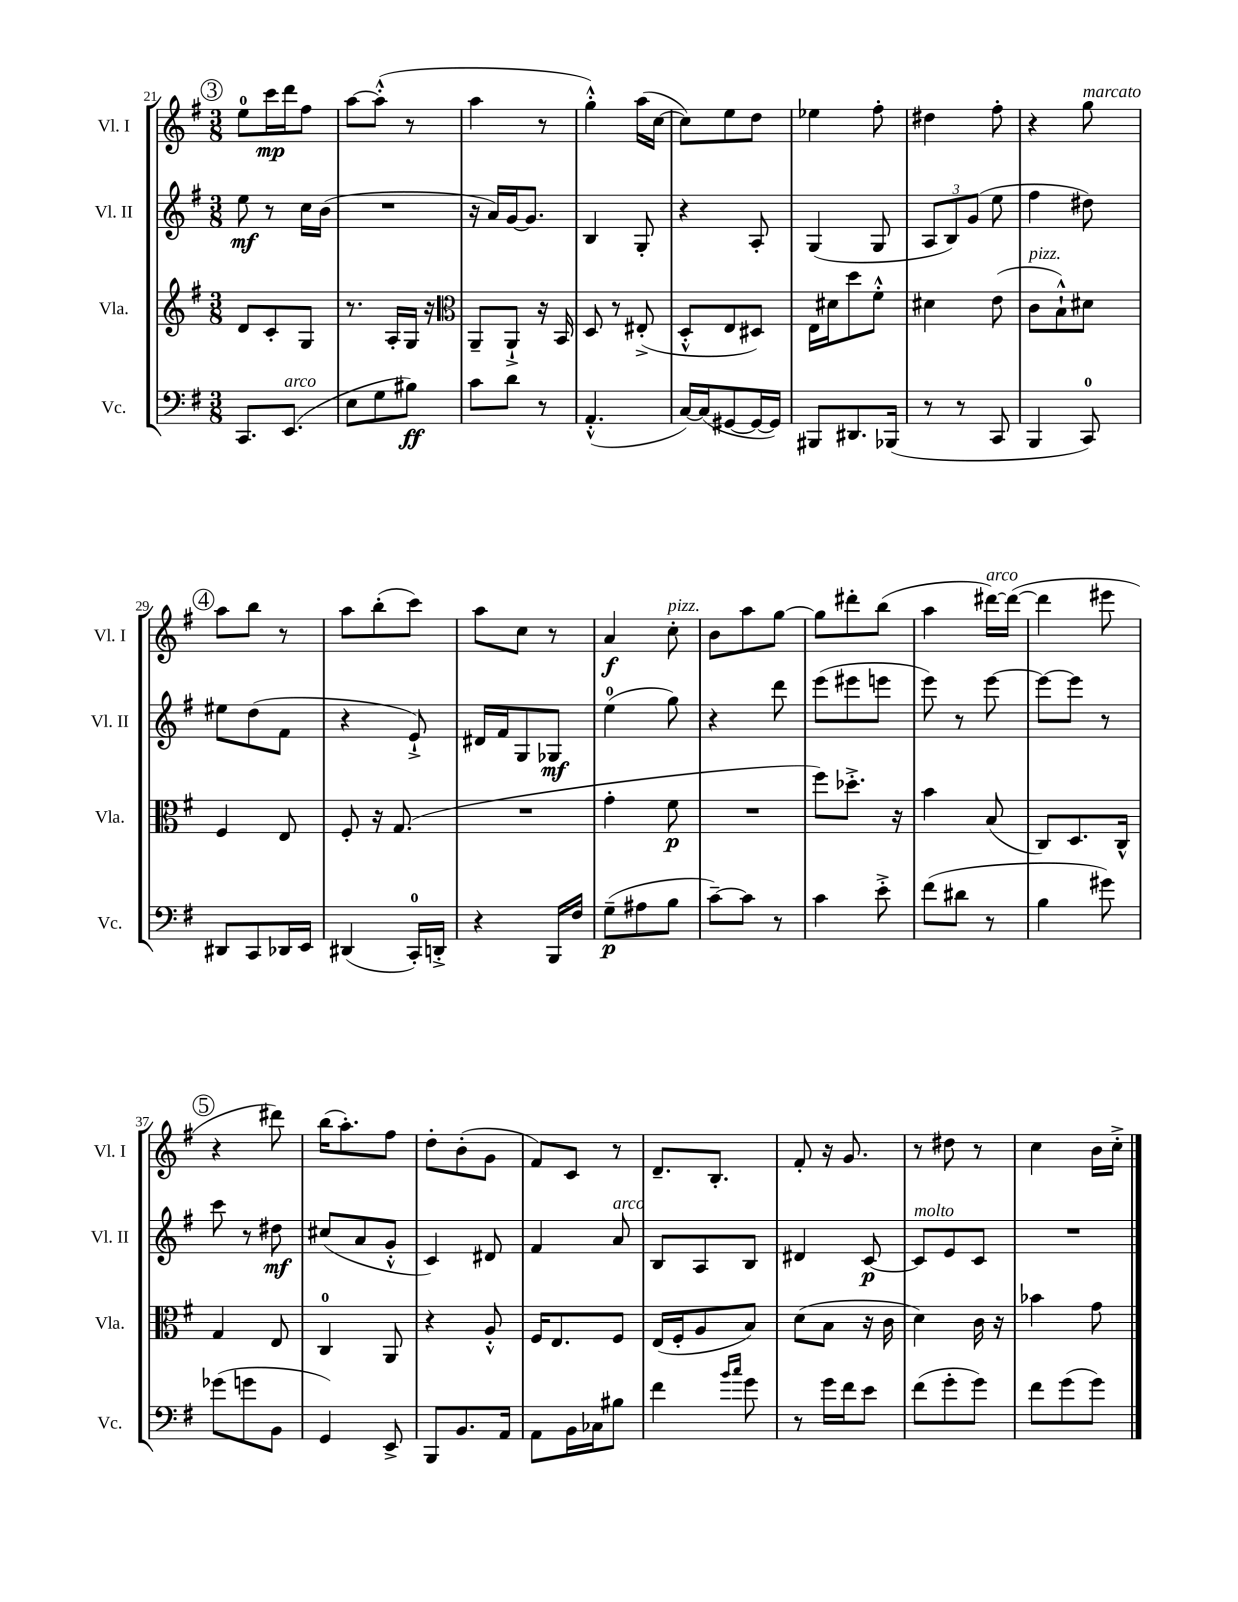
<<
\new StaffGroup <<
\new Staff = "s0" \with { instrumentName = "Vl. I" shortInstrumentName = "Vl. I" } {
    \clef treble \key g \major \numericTimeSignature \time 3/8
    \autoBeamOff \mark \markup { \circle "3" } e''8[-0 c'''16\mp d'''16 fis''8] |
    a''8[~ a''8]-.-^( r8 |
    a''4 r8 |
    g''4-.-^) a''16[( c''16]~ |
    c''8[) e''8 d''8] |
    ees''4 fis''8-. |
    dis''4 fis''8-. |
    r4 g''8^\markup { \italic "marcato" } |
    \mark \markup { \circle "4" } a''8[ b''8] r8 |
    a''8[ b''8-.( c'''8]) |
    a''8[ c''8] r8 |
    a'4\f c''8-.^\markup { \italic "pizz." } |
    b'8[ a''8 g''8]~ |
    g''8[ dis'''8-. b''8]( |
    a''4 dis'''16[~^\markup { \italic "arco" }) dis'''16]~( |
    dis'''4 eis'''8 |
    \mark \markup { \circle "5" } r4 dis'''8) |
    b''16[( a''8.-.) fis''8] |
    d''8[-. b'8-.( g'8] |
    fis'8[) c'8] r8 |
    d'8.[-- b8.]-. |
    fis'8-. r16 g'8. |
    r8 dis''8 r8 |
    c''4 b'16[ c''16]-.-> \bar "|." |
}
\new Staff = "s1" \with { instrumentName = "Vl. II" shortInstrumentName = "Vl. II" } {
    \clef treble \key g \major \numericTimeSignature \time 3/8
    \autoBeamOff \mark \markup { \circle "3" } e''8\mf r8 c''16[ b'16]( |
    R4. |
    r16 a'16[) g'16~ g'8.] |
    b4 g8-. |
    r4 a8-. |
    g4( g8 |
    \tuplet 3/2 { a8[ b8) g'8]( } e''8 |
    fis''4 dis''8) |
    \mark \markup { \circle "4" } eis''8[ d''8( fis'8] |
    r4 e'8-!->) |
    dis'16[ fis'16 g8 ges8]\mf |
    e''4-0( g''8) |
    r4 d'''8 |
    e'''8[( eis'''8 e'''8] |
    e'''8) r8 e'''8~ |
    e'''8[~ e'''8] r8 |
    \mark \markup { \circle "5" } c'''8 r8 dis''8\mf |
    cis''8[( a'8 g'8]-.-^ |
    c'4) dis'8 |
    fis'4 a'8^\markup { \italic "arco" } |
    b8[ a8 b8] |
    dis'4 c'8~\p |
    c'8[^\markup { \italic "molto" } e'8 c'8] |
    R4. \bar "|." |
}
\new Staff = "s2" \with { instrumentName = "Vla." shortInstrumentName = "Vla." } {
    \clef treble \key g \major \numericTimeSignature \time 3/8
    \autoBeamOff \mark \markup { \circle "3" } d'8[ c'8-. g8] |
    r8. a16[-. g16] r16 |
    \clef alto a,8[-- a,8]-!-> r16 b,16 |
    d8 r8 eis8-.->( |
    d8[-.-^ e8 dis8]) |
    e16[ dis'16 d''8 fis'8]-.-^ |
    dis'4 e'8( |
    c'8[^\markup { \italic "pizz." } b8-!-^) dis'8] |
    \mark \markup { \circle "4" } fis4 e8 |
    fis8-. r16 g8.( |
    R4. |
    g'4-. fis'8\p |
    R4. |
    fis''8[) des''8.]-.-> r16 |
    b'4 b8( |
    c8[) d8. c16]-^ |
    \mark \markup { \circle "5" } g4 e8 |
    c4-0 a,8 |
    r4 a8-.-^ |
    fis16[ e8. fis8] |
    e16[( fis16-. a8 b8]) |
    d'8[( b8] r16 c'16 |
    d'4) c'16 r16 |
    bes'4 g'8 \bar "|." |
}
\new Staff = "s3" \with { instrumentName = "Vc." shortInstrumentName = "Vc." } {
    \clef bass \key g \major \numericTimeSignature \time 3/8
    \autoBeamOff \mark \markup { \circle "3" } c,8.[ e,8.]^\markup { \italic "arco" }( |
    e8[ g8 bis8]\ff) |
    c'8[ d'8] r8 |
    a,4.-.-^( |
    c16[~) c16( gis,8~ gis,16~ gis,16]) |
    bis,,8[ dis,8. bes,,16]( |
    r8 r8 c,8 |
    b,,4 c,8-0) |
    \mark \markup { \circle "4" } dis,8[ c,8 des,16 e,16] |
    dis,4( c,16[-0-.) d,16]-.-> |
    r4 b,,16[ fis16] |
    g8[--\p( ais8 b8] |
    c'8[~--) c'8] r8 |
    c'4 e'8-.-> |
    fis'8[( dis'8] r8 |
    b4 gis'8) |
    \mark \markup { \circle "5" } ges'8[( g'8 b,8] |
    g,4) e,8-> |
    b,,8[ b,8. a,16] |
    a,8[ b,16 ces16 bis8] |
    fis'4 \grace { b'16[ c''16] } g'8 |
    r8 g'16[ fis'16 e'8] |
    fis'8[( g'8-. g'8]) |
    fis'8[ g'8( g'8]) \bar "|." |
}
>>
>>
\layout { \context { \Score currentBarNumber = #21 } }
